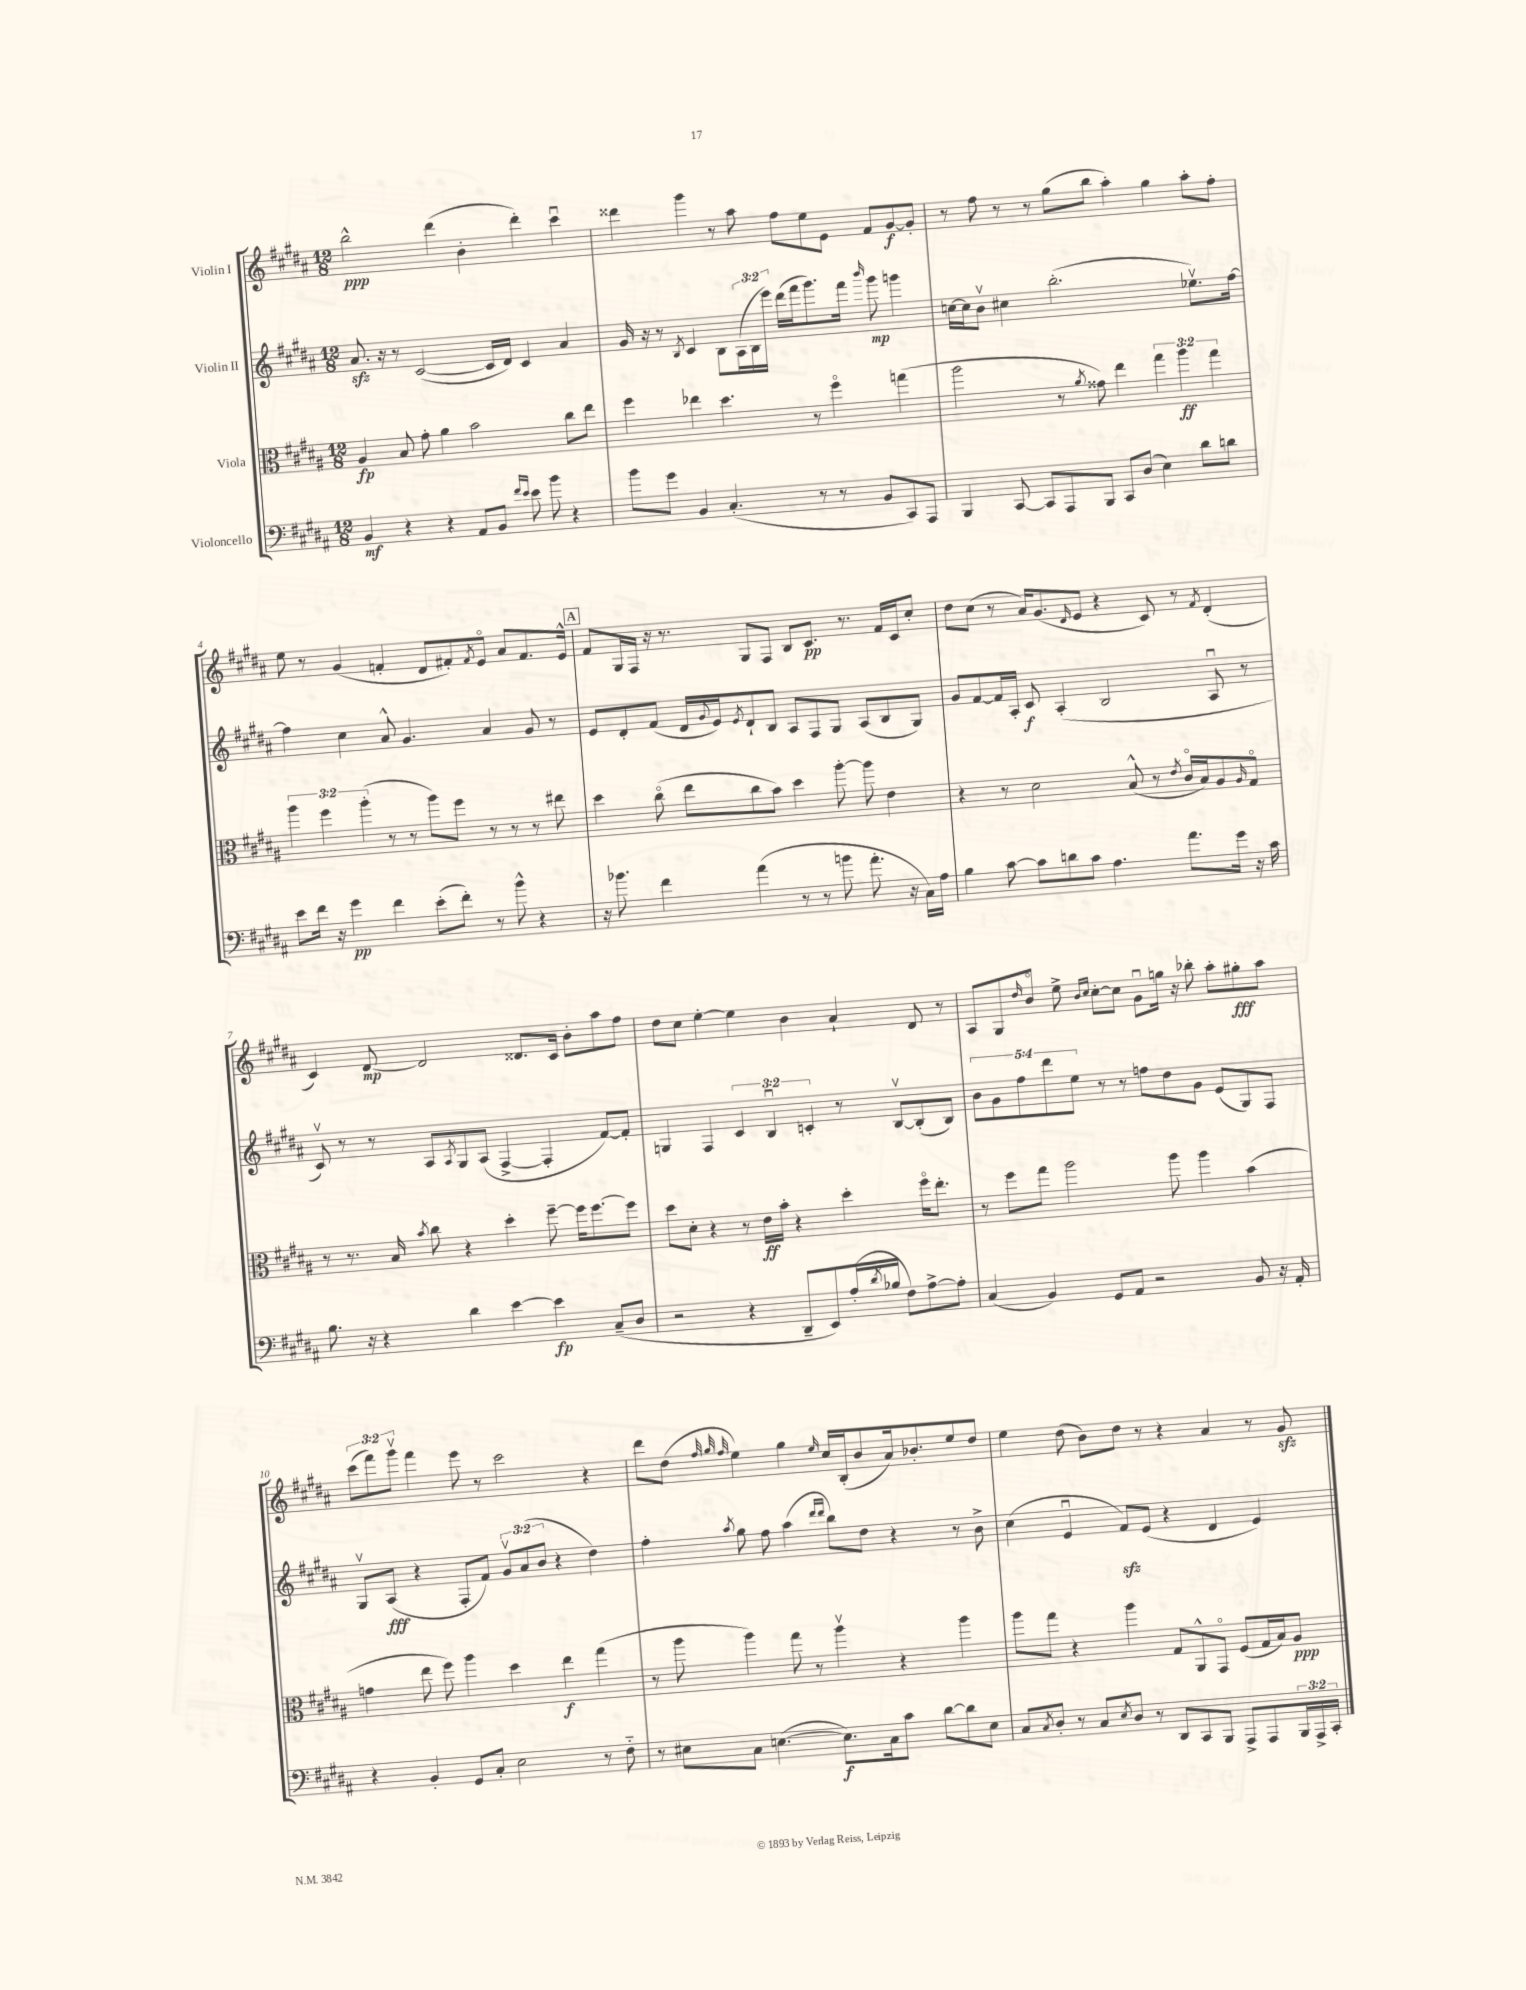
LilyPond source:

<<
\new StaffGroup <<
\new Staff = "s0" \with { instrumentName = "Violin I" } {
    \clef treble \key b \major \numericTimeSignature \time 12/8 \override Staff.TupletNumber.text = #tuplet-number::calc-fraction-text
    b''2-^\ppp dis'''4( b'4-. dis'''4-.) cis'''4\downbow |
    disis'''4 gis'''4 r8 ais''8 fis''8 e''8 e'8 fis'8 gis'8~\f gis'8-. |
    r8 fis''8 r8 r8 gis''8( b''8 ais''4-.) gis''4 ais''8-. fis''8-. |
    e''8 r8 gis'4( f'4-. dis'8 fis'8-.) \acciaccatura { fis'8 } e'8\flageolet ais'8 fis'8. e'16-^ |
    \mark \markup { \box "A" } fis'8 gis16 fis16 r16 r8. gis8 fis8 b8 cis'8.\pp r8. fis'16 cis'16 cis''8-. |
    dis''8 cis''8( r8 ais'16) gis'8.( \grace { dis'16 } e'8 r4 cis'8) r8 \acciaccatura { fis'8 } dis'4-.( |
    cis'4) dis'8~\mp dis'2 disis'8. cis'16 b'8-. ais''8 fis''8 |
    dis''8 cis''8 e''4~-. e''4 b'4 ais'4-! dis'8 r8 |
    ais8 gis8 \grace { dis''16 } b'8\flageolet e''8-> \grace { b'16 cis''16 } cis''8~-. cis''8 gis'8\downbow g''16 r16 bes''8-. ais''8-. gis''8-.\fff ais''8 |
    \tuplet 3/2 { cis'''8( fis'''8) gis'''8\upbow } fis'''4 e'''8 r8 cis'''2 r4 |
    dis'''8 dis''8( \grace { fis''32 gis''32 fis''32 } e''4) gis''4 \grace { e''16 } cis''16 b16-.( b'8 ais'16) bes'8.-. e''8 dis''8 |
    e''4 dis''8( b'8) dis''8 r8 r4 ais'4 r8 gis'8\sfz \bar "|." |
}
\new Staff = "s1" \with { instrumentName = "Violin II" } {
    \clef treble \key b \major \numericTimeSignature \time 12/8 \override Staff.TupletNumber.text = #tuplet-number::calc-fraction-text
    ais'8.\sfz r16 r8 cis'2~( cis'16 dis'16) cis'4 ais'4 |
    gis'16 r16 r8 \acciaccatura { b8 } cis'4 b8 \tuplet 3/2 { ais16( b16 e'''16) } dis'''16( fis'''16 gis'''8.) fis'''16 \grace { b'''16 } gis'''8\mp g'''4 |
    c''16~ c''16 b'8\upbow cis''4 b''2.-.( ees''8.\upbow) fis''16~ |
    fis''4 cis''4 ais'8-^ gis'4. ais'4 gis'8 r8 |
    \mark \markup { \box "A" } e'8 dis'8-. fis'8( dis'16 \appoggiatura { gis'8 } e'16) \acciaccatura { e'8 } dis'8-! b8 ais8 fis8 gis8 ais8( b8 gis8) |
    gis'8 fis'8~ fis'16 ais16-. cis'8\f ais4-.( b2 ais8\downbow r8 |
    cis'8\upbow) r8 r8 ais8 \acciaccatura { ais8 } gis8 ais8( fis4~-> fis4-. fis'8~) fis'8-. |
    g4 fis4 \tuplet 3/2 { cis'4 b4\downbow c'4-. } r8 b8~\upbow b8-.( b8) |
    \tuplet 5/4 { b'8 gis'8 fis''8 dis'''8 e''8 } r8 r8 f''8 dis''8 gis'8 e'8( gis8) fis8 |
    gis8\upbow ais8\fff( r4 fis8-. fis'8) \tuplet 3/2 { gis'8\upbow ais'8( b'8 } r4 dis''4) |
    fis''4-. \acciaccatura { ais''8 } gis''8 fis''8 ais''4( \grace { dis'''16 dis'''16 } b''8) dis''8 r4 r8 b'8-> |
    cis''4( e'4\downbow fis'8\sfz) e'8( r4 dis'4 e'4) \bar "|." |
}
\new Staff = "s2" \with { instrumentName = "Viola" } {
    \clef alto \key b \major \numericTimeSignature \time 12/8 \override Staff.TupletNumber.text = #tuplet-number::calc-fraction-text
    ais4\fp b8 gis'8-. ais'4 b'2 cis''8 e''8 |
    fis''4 ees''4 dis''4. r8 fis''4\flageolet g''4( |
    ais''2 r8 \acciaccatura { ais'8 } gisis'8) e''4 \tuplet 3/2 { gis''4 ais''4\ff gis''4 } |
    \tuplet 3/2 { ais''4 fis''4 ais''4-.( } r8 r8 ais''8) fis''8 r8 r8 r8 eis''8 |
    \mark \markup { \box "A" } dis''4 cis''8\flageolet( e''8 cis''8 b'8) dis''4 ais''8~-. ais''8 e'4 |
    r4 r8 dis'2 b8-^( r8 \acciaccatura { e'8 } cis'16\flageolet b16) ais8 \grace { ais16 } gis8\flageolet |
    r8 r8. b16 \acciaccatura { b'8 } cis''8 r4 dis''4-. fis''8~-- fis''16 fis''8.~ fis''8 |
    dis''8 dis'8-. r4 r8 e'16\ff b'16-. r4 dis''4-. fis''16\flageolet e''8.-. |
    r8 fis''8 gis''8 ais''2 ais''8 ais''4 b'4( |
    g'4 e''8 fis''8) ais''4 dis''4 e''4\f gis''4( |
    r8 ais''8 ais''4) gis''8 r8 ais''4\upbow r4 ais''4 |
    ais''8 gis''8 r4 ais''4 gis8 ais,8-^ gis,8\flageolet fis8( gis16 b16) ais8\ppp \bar "|." |
}
\new Staff = "s3" \with { instrumentName = "Violoncello" } {
    \clef bass \key b \major \numericTimeSignature \time 12/8 \override Staff.TupletNumber.text = #tuplet-number::calc-fraction-text
    b,4\mf r4 r4 ais,8 b,8 \grace { fis'16 e'16 } e'8 b'8 r4 |
    b'8 gis'8 b,4 cis4.-.( r8 r8 b,8 cis,8) ais,,8 |
    b,,4 cis,8~ cis,8 ais,,8 b,,8 cis,8 dis8( e4) dis'8 d'8 |
    e'8 fis'16 r16 gis'4\pp fis'4 e'8-.( fis'8-.) r8 b'8-^ r4 |
    \mark \markup { \box "A" } r16 bes'8. fis'4 ais'4( r8 r8 b'8 ais'8.-. r16 cis16) ais16 |
    b4 cis'8~ cis'8 d'8 cis'8 ais4. ais'8. gis'16 r16 cis'16 |
    b8. r16 r4 dis'4 e'4~ e'4\fp cis8--( dis8 |
    r2 r4 dis,8-- e,8) ais16-.( \acciaccatura { dis'8 } bes16 fis8) ais8~-> ais8-. |
    cis4( b,4) gis,8 ais,8 r2 b,8 r16 ais,16-. |
    r4 b,4-. gis,8 cis8-. e2 r8 fis8-_ |
    r8 eis8 cis8 e4.~( e8.\f) cis16 cis'8 dis'8~ dis'8 e8 |
    cis8 \acciaccatura { cis8 } dis8-. r8 cis8 \acciaccatura { e8 } dis8 r8 dis,8 cis,8 b,,8 ais,,8-> ais,,8 \tuplet 3/2 { b,,16 ais,,16-> cis,16-. } \bar "|." |
}
>>
>>
